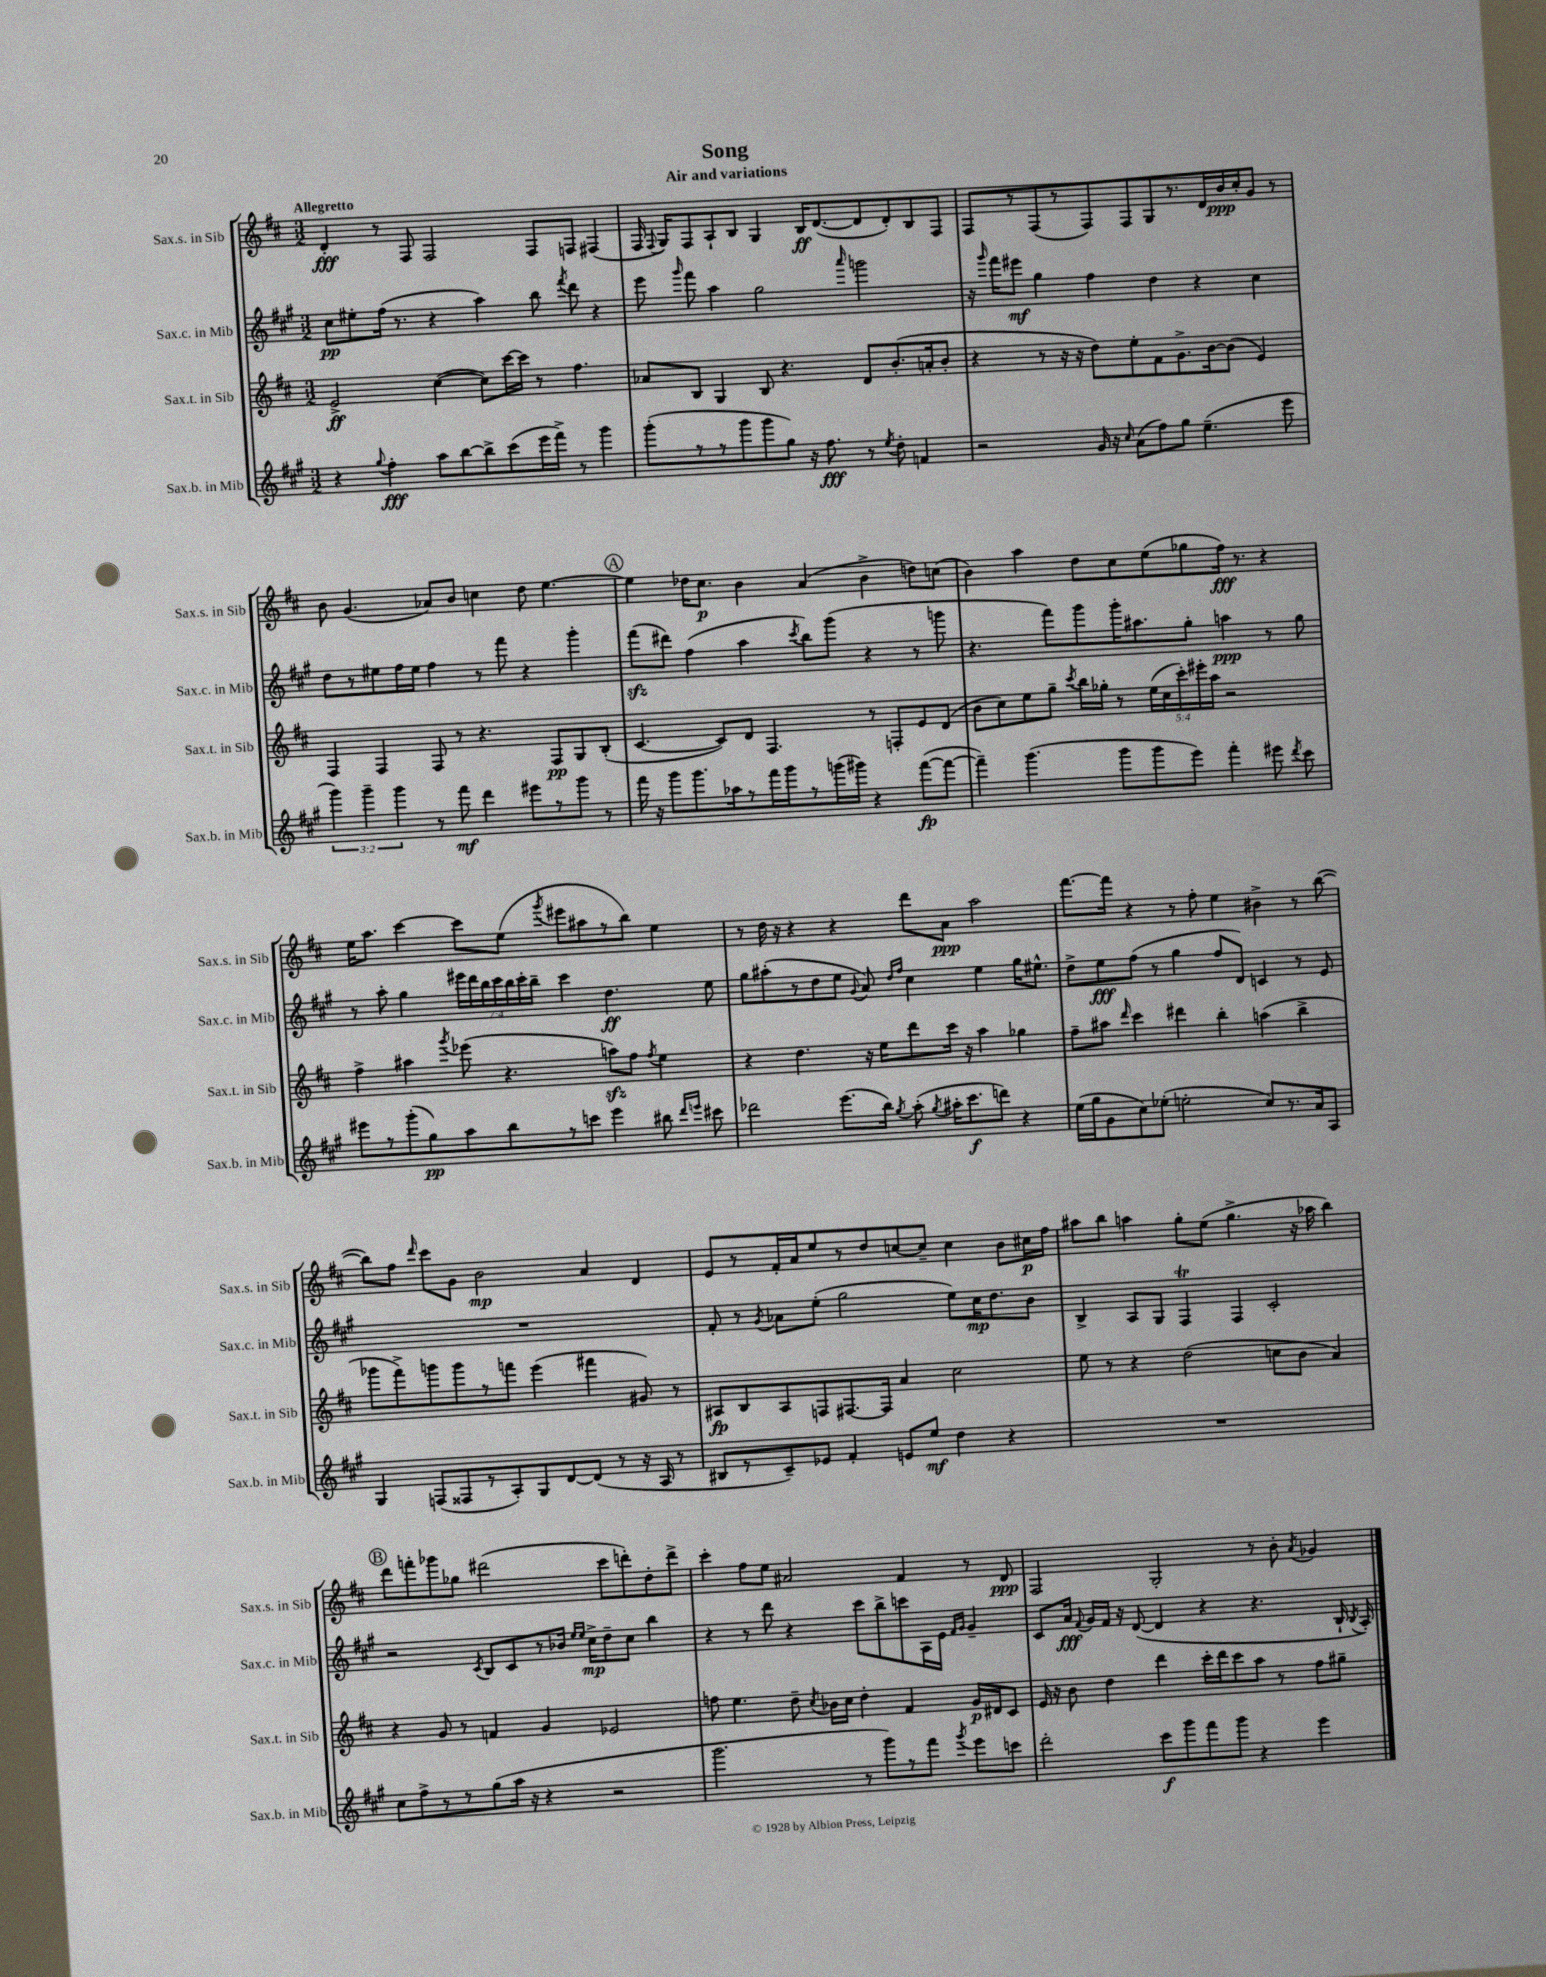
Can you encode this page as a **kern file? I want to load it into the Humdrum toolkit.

**kern	**dynam	**kern	**dynam	**kern	**dynam	**kern	**dynam
*part4	*part4	*part3	*part3	*part2	*part2	*part1	*part1
*staff4	*staff4	*staff3	*staff3	*staff2	*staff2	*staff1	*staff1
*I"Sax.b. in Mib	*	*I"Sax.t. in Sib	*	*I"Sax.c. in Mib	*	*I"Sax.s. in Sib	*
*I'Sax.b. in Mib	*	*I'Sax.t. in Sib	*	*I'Sax.c. in Mib	*	*I'Sax.s. in Sib	*
*clefG2	*	*clefG2	*	*clefG2	*	*clefG2	*
*k[f#c#g#]	*	*k[f#c#]	*	*k[f#c#g#]	*	*k[f#c#]	*
*M3/2	*	*M3/2	*	*M3/2	*	*M3/2	*
=1	=1	=1	=1	=1	=1	=1	=1
!	!	!	!	!	!	!LO:TX:a:B:t=Allegretto	!
4r	.	2e^/	ff	8cc#\L	pp	4d'/	fff
.	.	.	.	8ee#X'\	.	.	.
8qqgg#/	.	.	.	.	.	.	.
4ff#'\	fff	.	.	(16ff#\Jk	.	8r	.
.	.	.	.	8.r	.	.	.
.	.	.	.	.	.	8F#/	.
8aa\L	.	([4cc#\	.	4r	.	2F#/	.
[8bb\	.	.	.	.	.	.	.
8bb^\]	.	8cc#\L])	.	4aa\)	.	.	.
(8ccc#\	.	[16ccc#\L	.	.	.	.	.
.	.	16ccc#\JJ]	.	.	.	.	.
16eee\L	.	8r	.	8bb\	.	8F#/L	.
16fff#^\JJ)	.	.	.	.	.	.	.
.	.	.	.	8qfff#/	.	.	.
8r	.	4.ff#\	.	8ddd\	.	8Fn/J	.
4ggg#\	.	.	.	4r	.	(4F#X/	.
=2	=2	=2	=2	=2	=2	=2	=2
(8ggg#'\L	.	8a-X/L	.	8eee\	.	16F#/	.
.	.	.	.	.	.	8qqF#/	.
.	.	.	.	.	.	16G/KL)	.
.	.	.	.	16qqggg#/	.	.	.
8r	.	8B/J	.	8fff#\	.	8F#/	.
8r	.	4G/	.	4aa\	.	8A`/	.
8ggg#\	.	.	.	.	.	8B/J	.
8ggg#\	.	8B/	.	2gg#\	.	4G/	.
8gg#\J)	.	4.r	.	.	.	.	.
16r	.	.	.	.	.	16B/KL	ff
8.ff#\	fff	.	.	.	.	([8.d/	.
.	.	.	.	16qqaaa/	.	.	.
8r	.	8d/L	.	2gggn\	.	8d/]	.
8qee/	.	.	.	.	.	.	.
8dd'\	.	(8.b'/	.	.	.	8d'/)	.
4fn/	.	.	.	.	.	8B/	.
.	.	16an'/k	.	.	.	.	.
.	.	8b'/J	.	.	.	8F#/J	.
=3	=3	=3	=3	=3	=3	=3	=3
2r	.	4r	.	16r	.	8F#/L	.
.	.	.	.	16qqggg#/	.	.	.
.	.	.	.	16fff#\KL	.	.	.
.	.	.	.	8eee#X\J	mf	8r	.
.	.	8r	.	4gg#\	.	(8F#/	.
.	.	16r	.	.	.	8r	.
.	.	16r	.	.	.	.	.
16g#/	.	8dd\L)	.	4ff#\	.	8F#/)	.
16r	.	.	.	.	.	.	.
16qqcc#/	.	.	.	.	.	.	.
(8a\L	.	8ee'\	.	.	.	8F#/	.
8ff#\)	.	8f#\	.	4dd\	.	8G/	.
8gg#\J	.	8.g^\	.	.	.	8.r	.
(4.ee~\	.	.	.	4r	.	.	.
.	.	[16b\k	.	.	.	16d/L	.
.	.	(8b\J]	.	.	.	16b/	ppp
.	.	.	.	.	.	16cc#'/J	.
.	.	4e/)	.	4cc#\	.	8g/J	.
8eee\	.	.	.	.	.	8r	.
!!LO:LB:g=z
=4	=4	=4	=4	=4	=4	=4	=4
6ggg#\)	.	4F#/	.	8dd\L	.	8b\	.
.	.	.	.	8r	.	(4.g/	.
6ggg#~\	.	.	.	.	.	.	.
.	.	4F#/	.	8ee#X\	.	.	.
6ggg#\	.	.	.	.	.	.	.
.	.	.	.	16ff#\L	.	.	.
.	.	.	.	16ee#\JJ	.	.	.
8r	.	8F#/	.	4ff#\	.	8a-X/L)	.
8fff#\	mf	8r	.	.	.	8b/J	.
4ddd\	.	4.r	.	8r	.	4ccn\	.
.	.	.	.	8fff#\	.	.	.
8eee#X\L	.	.	.	4r	.	8dd\	.
8r	.	8F#/L	pp	.	.	[4.ee\	.
8ggg#\J	.	8G/	.	4ggg#'\	.	.	.
8r	.	(8B'/J	.	.	.	.	.
!!LO:REH:place=s1:t=A
=5	=5	=5	=5	=5	=5	=5	=5
16fff#\	.	[4.c#/	.	(8fff#zz\L	.	4ee\]	.
16r	.	.	.	.	.	.	.
8ggg#\L	.	.	.	8ddd#X\J)	.	.	.
8.ggg#\	.	.	.	(4ff#\	.	16dd-X\KL	.
.	.	.	.	.	.	8.cc#\J	p
.	.	8c#/L])	.	.	.	.	.
16aa-X\k	.	.	.	.	.	.	.
8r	.	8d/J	.	4aa\	.	4b\	.
16fff#\L	.	4.F#/	.	.	.	.	.
16ggg#\J	.	.	.	.	.	.	.
.	.	.	.	8qccc#/	.	.	.
8r	.	.	.	8bb\L)	.	(4a/	.
(16gggn\L	.	.	.	(8ggg#\J	.	.	.
16ggg#X\JJ)	.	.	.	.	.	.	.
4r	.	8r	.	4r	.	4b^\	.
.	.	8Fn'/L	.	.	.	.	.
([8fff#\L	fp	8e/	.	8r	.	8ddn\L)	.
8fff#\J_	.	(8d/J	.	8gggn\	.	(8ccn\J	.
=6	=6	=6	=6	=6	=6	=6	=6
4fff#~\])	.	8b\L	.	4.r	.	4b\)	.
.	.	8cc#\)	.	.	.	.	.
(4.ggg#\	.	8ee\	.	.	.	4aa\	.
.	.	8gg~\J	.	8fff#\L)	.	.	.
.	.	8qccc#/	.	.	.	.	.
.	.	16bb\LL	.	8ggg#\	.	8dd\L	.
.	.	16gg-X'\JJ	.	.	.	.	.
8ggg#\L	.	8r	.	16ggg#'\K	.	8cc#\	.
.	.	.	.	8.aa#X\	.	.	.
8ggg#\	.	(20ee\LL	.	.	.	(8ee\	.
.	.	20cc#\	.	.	.	.	.
.	.	20ccc#'\)	.	.	.	.	.
8eee\J)	.	.	.	8gg#'\J	.	8gg-X\	.
.	.	20eee#X'\	.	.	.	.	.
.	.	20aa\JJ	.	.	.	.	.
4fff#'\	.	2r	.	4aan\	ppp	16ff#\Jk)	fff
.	.	.	.	.	.	8.r	.
8eee#X\	.	.	.	8r	.	4r	.
8qddd/	.	.	.	.	.	.	.
8ccc#\	.	.	.	8gg#\	.	.	.
!!LO:LB:g=z
=7	=7	=7	=7	=7	=7	=7	=7
8eee#X\L	.	4ff#^\	.	8r	.	16ee\KL	.
.	.	.	.	.	.	8.aa\J	.
8r	.	.	.	8aa'\	.	.	.
(8ggg#'\	.	4aa#X\	.	4gg#\	.	[4ccc#\	.
8gg#\)	pp	.	.	.	.	.	.
.	.	8qggg/	.	.	.	.	.
8aa\	.	(8eee-X\	.	28eee#X\LL	.	8ccc#\L]	.
.	.	.	.	28ddd\	.	.	.
.	.	.	.	28bb\	.	.	.
.	.	.	.	28ccc#\	.	.	.
8bb\	.	4.r	.	.	.	(8ee\J	.
.	.	.	.	28bb\	.	.	.
.	.	.	.	28ccc#'\	.	.	.
.	.	.	.	28bb~\JJ	.	.	.
.	.	.	.	.	.	8qggg/	.
8r	.	.	.	4ccc#\	.	8eee#X\L	.
8cccn\J	.	.	.	.	.	8aa#X\	.
4eee#\	.	8aanzz\L)	.	4.dd\	ff	8r	.
.	.	8ff#\J	.	.	.	8bb\J)	.
.	.	8qff#/	.	.	.	.	.
8bb#X\	.	4ee\	.	.	.	4ee\	.
16qqddd/LL	.	.	.	.	.	.	.
16qqeeen/JJ	.	.	.	.	.	.	.
8ccc#X\	.	.	.	8ee\	.	.	.
=8	=8	=8	=8	=8	=8	=8	=8
2ddd-X\	.	4r	.	8gg#\L	.	8r	.
.	.	.	.	(8aa#X'\	.	16dd\	.
.	.	.	.	.	.	16r	.
.	.	4.dd\	.	8r	.	4r	.
.	.	.	.	8dd\	.	.	.
(8.eee\L	.	.	.	8ee\J	.	4r	.
.	.	.	.	8qqg#/	.	.	.
.	.	16r	.	8a/)	.	.	.
16bb\Jk)	.	16ee\KL	.	.	.	.	.
.	.	.	.	16qqdd/LL	.	.	.
8qgg#/	.	.	.	16qqff#/JJ	.	.	.
(8aa'\	.	8ddd\	.	4cc#\	.	8ddd\L	.
8qgg#/	.	.	.	.	.	.	.
16aa#X'\KL	.	16ccc#\Jk	.	.	.	8a\J	ppp
8.ccc#\	f	16r	.	.	.	.	.
.	.	4aa\	.	4ee\	.	2aa\	.
8dddn\J)	.	.	.	.	.	.	.
4r	.	4gg-X\	.	16gg#\KL	.	.	.
.	.	.	.	8.ee#X^^\J	.	.	.
=9	=9	=9	=9	=9	=9	=9	=9
(16ee\LL	.	8ff#~\L	.	8dd^\L	.	[8.fff#\L	.
16gg#\J	.	.	.	.	.	.	.
8g#\	.	8aa#X\J	.	8ee\	fff	.	.
.	.	.	.	.	.	16fff#\Jk]	.
.	.	16qqddd/	.	.	.	.	.
8cc#\)	.	4ccc#\	.	(8ff#\J	.	4r	.
(8ee-X'\J	.	.	.	8r	.	.	.
2een'\	.	4ddd#X\	.	4gg#\	.	8r	.
.	.	.	.	.	.	8ff#'\	.
.	.	4bb'\	.	8ff#/L	.	4ee\	.
.	.	.	.	8d/J)	.	.	.
8cc#/L)	.	(4aan\	.	4cn/	.	4b#X^\	.
8.r	.	.	.	.	.	.	.
.	.	4bb^\	.	8r	.	8r	.
16a/k	.	.	.	.	.	.	.
8A/J	.	.	.	8e/	.	([8bb\	.
!!LO:LB:g=z
=10	=10	=10	=10	=10	=10	=10	=10
4G#/	.	8ggg-X\L	.	1.r	.	8bb\L])	.
.	.	8fff#^\)	.	.	.	8ff#\J	.
.	.	.	.	.	.	16qqddd/	.
(8Fn/L	.	8gggn\	.	.	.	8ccc#\L	.
8F##X/	.	8ggg\	.	.	.	8g\J	.
8r	.	8r	.	.	.	2b\	mp
8A'/)	.	8fffn\J	.	.	.	.	.
8G#/	.	(4eee\	.	.	.	.	.
[8d/	.	.	.	.	.	.	.
(8d/J]	.	4fff#X\	.	.	.	4a/	.
8r	.	.	.	.	.	.	.
16r	.	8g#X/)	.	.	.	4d/	.
16A/	.	.	.	.	.	.	.
8r	.	8r	.	.	.	.	.
=11	=11	=11	=11	=11	=11	=11	=11
8B#X/L	.	8A#X/L	fp	8f#'/	.	8e/L	.
8r	.	8B/	.	8r	.	8r	.
.	.	.	.	8qg#/	.	.	.
8c#~/)	.	8A#/	.	8a-X\L	.	16f#'/L	.
.	.	.	.	.	.	16a/J	.
8e-X/J	.	8Fn/	.	(8ee'\J	.	8ee/	.
4f#'/	.	[8.F#X/	.	2gg#\	.	8r	.
.	.	.	.	.	.	8dd/	.
.	.	16F#/Jk]	.	.	.	.	.
8en/L	.	4a/	.	.	.	[8ccn/	.
8ee/J	mf	.	.	.	.	8cc~/J]	.
4dd\	.	2cc#\	.	8ee\L)	.	4cc\	.
.	.	.	.	16cc#\K	mp	.	.
.	.	.	.	8.dd\	.	.	.
4r	.	.	.	.	.	8b\L	.
.	.	.	.	8b\J	.	16cc#X\L	p
.	.	.	.	.	.	16ff#\JJ	.
=12	=12	=12	=12	=12	=12	=12	=12
1.r	.	8ee\	.	4B^/	.	8aa#X\L	.
.	.	8r	.	.	.	8bb\J	.
.	.	4r	.	8A/L	.	4aan\	.
.	.	.	.	8G#/J	.	.	.
.	.	(2dd\	.	4F#T/	.	8gg'\L	.
.	.	.	.	.	.	(8ee\J	.
.	.	.	.	4F#/	.	4.gg^\	.
.	.	8ccn\L	.	2c#'/	.	.	.
.	.	8b\J	.	.	.	16r	.
.	.	.	.	.	.	16aa-X\	.
.	.	4a/)	.	.	.	4bb\)	.
!!LO:LB:g=z
!!LO:REH:place=s1:t=B
=13	=13	=13	=13	=13	=13	=13	=13
8cc#\L	.	4r	.	2r	.	8ddd\L	.
8ff#^\	.	.	.	.	.	8fffn'\	.
8r	.	8g/	.	.	.	8ggg-X\	.
8r	.	8r	.	.	.	8gg-X\J	.
.	.	.	.	8qc#/	.	.	.
(8gg#\	.	4fn/	.	8B/L	.	(2ddd#X\	.
16aa\Jk	.	.	.	8c#/	.	.	.
16r	.	.	.	.	.	.	.
4r	.	4g/	.	8r	.	.	.
.	.	.	.	16b-X/Jk	.	.	.
.	.	.	.	16qqee/LL	.	.	.
.	.	.	.	16qqee/JJ	.	.	.
.	.	.	.	16cc#^\KL	mp	.	.
2r	.	2e-X/	.	8dd~\	.	8ccc#\L	.
.	.	.	.	8cc#\J	.	8dddn'\)	.
.	.	.	.	4bb\	.	8dd'\	.
.	.	.	.	.	.	8ddd^\J	.
=14	=14	=14	=14	=14	=14	=14	=14
2.ggg#\	.	8ffn\	.	4r	.	4ccc#'\	.
.	.	4.ee\	.	.	.	.	.
.	.	.	.	8r	.	8ff#\L	.
.	.	.	.	8ddd\	.	8ee\J	.
.	.	8dd~\	.	4r	.	2a#X/	.
.	.	8qcc#/	.	.	.	.	.
.	.	16b-X\LL	.	.	.	.	.
.	.	16cc#\JJ	.	.	.	.	.
8r	.	4dd'\	.	8ccc#\L	.	.	.
8ggg#\L)	.	.	.	8bb^\	.	.	.
8r	.	4f#/	.	8cccn\	.	4f#/	.
8fff#\J	.	.	.	16A\L	.	.	.
.	.	.	.	16e\JJ	.	.	.
.	.	.	.	16qqf#/LL	.	.	.
8qggg#/	.	.	.	16qqg#/JJ	.	.	.
8eee\L	.	16g/LL	p	4g#~/	.	8r	.
.	.	16d#X/J	.	.	.	.	.
8cccn\J	.	8c#/J	.	.	.	8d/	ppp
=15	=15	=15	=15	=15	=15	=15	=15
2ddd'\	.	16e/	.	8c#/L	.	2F#/	.
.	.	16r	.	.	.	.	.
.	.	8b\	.	16a/Jk	fff	.	.
.	.	.	.	8qqf#/	.	.	.
.	.	.	.	16g#/LL	.	.	.
.	.	4dd\	.	16f#/JJ	.	.	.
.	.	.	.	16r	.	.	.
.	.	.	.	([8d/	.	.	.
8ccc#\L	f	4ddd\	.	4d/]	.	2G'/	.
8ggg#\	.	.	.	.	.	.	.
8fff#\	.	16ccc#'\LL	.	4r	.	.	.
.	.	16ddd\J	.	.	.	.	.
8ggg#\J	.	8ccc#\	.	.	.	.	.
4r	.	8aa\J	.	4.r	.	8r	.
.	.	8r	.	.	.	8b'\	.
.	.	.	.	.	.	8qa/	.
4eee\	.	8ff#\L	.	.	.	4g-X/	.
.	.	8gg#X~\J	.	16B`/	.	.	.
.	.	.	.	8qB/	.	.	.
.	.	.	.	16A'/)	.	.	.
==	==	==	==	==	==	==	==
*-	*-	*-	*-	*-	*-	*-	*-
